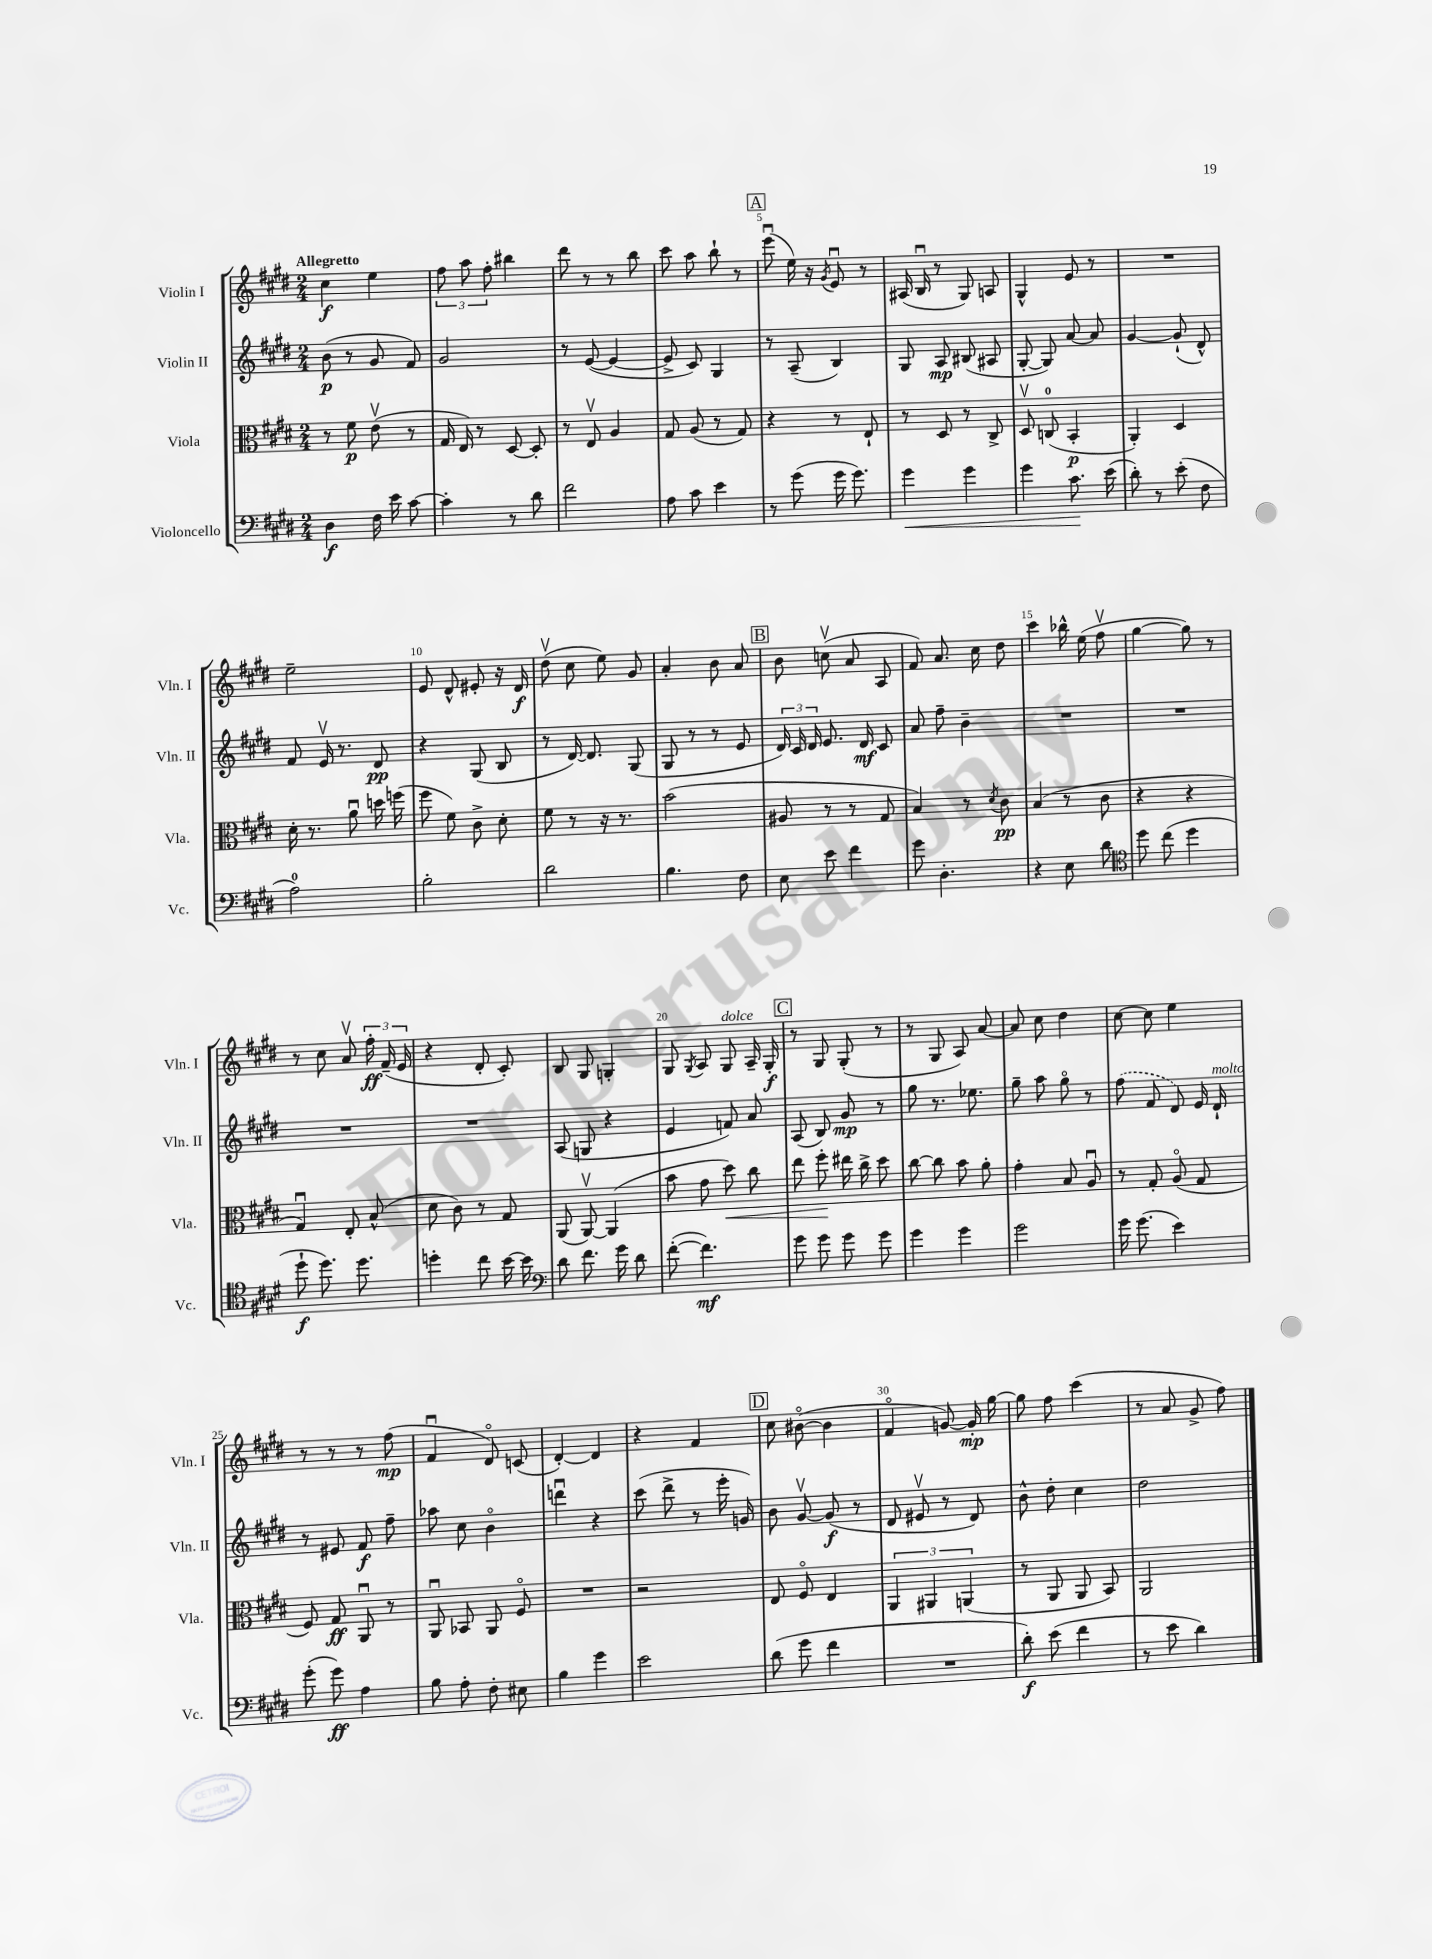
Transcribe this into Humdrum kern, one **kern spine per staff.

**kern	**kern	**kern	**kern
*staff4	*staff3	*staff2	*staff1
*clefF4	*clefC3	*clefG2	*clefG2
*k[f#c#g#d#]	*k[f#c#g#d#]	*k[f#c#g#d#]	*k[f#c#g#d#]
*M2/4	*M2/4	*M2/4	*M2/4
4D#\	8r	(8b\	4cc#\
.	8f#\	8r	.
16F#\	(8ev\	8g#/	4ee\
16e\	.	.	.
[8c#\	8r	8f#/)	.
=	=	=	=
4c#'\]	16G#/	2g#/	12ff#\
.	16E/)	.	.
.	.	.	12aa\
.	8r	.	.
.	.	.	12ff#'\
8r	[8D#/	.	4bb#\
8d#\	8D#'/]	.	.
=	=	=	=
2f#\	8r	8r	8ddd#\
.	8Ev/	([8e/	8r
.	4A/	4e/_	8r
.	.	.	8bb\
=	=	=	=
8A\	8G#/	8e^/]	8ccc#\
8c#\	(8A/	8c#/)	8aa\
4e\	8r	4G#/	8bb`\
.	8G#/)	.	8r
=	=	=	=
8r	4r	8r	(8eeeu\
(8g#\	.	(8A~/	16ee\)
.	.	.	16r
.	.	.	8qg#/
16g#\	8r	4B/)	8eu/
8.g#\)	.	.	.
.	8E`/	.	8r
=	=	=	=
4g#\	8r	8G#/	(16A#/
.	.	.	16Bu/
.	8D#/	8A/	8r
4g#\	8r	(8B#/	8G#/)
.	8C#^/	8A#/	8A/
=	=	=	=
4g#\	8D#v/	[8G#'/	4G#^^/
.	(8C/	8G#/])	.
8.c#\	4BB'/	[8a/	8e/
.	.	8a/]	8r
(16e\	.	.	.
=	=	=	=
8d#'\)	4AA'/)	[4g#/	2r
8r	.	.	.
(8e'\	4D#/	(8g#`/]	.
8F#\	.	8d#^^/)	.
=	=	=	=
2A\)	16d#'\	8f#/	2ee~\
.	8.r	.	.
.	.	16ev/	.
.	.	8.r	.
.	8au\	.	.
.	16dd\	8d#/	.
.	(16ff\	.	.
=	=	=	=
2B'\	8ff#\	4r	8e/
.	8f#\)	.	8d#^^/
.	8c#^\	(8G#/	8e#'/
.	8d#'\	8B/	16r
.	.	.	16d#/
=	=	=	=
2d#\	8f#\	8r	(8dd#v\
.	8r	[16d#/)	8cc#\
.	.	8.d#/]	.
.	16r	.	8ee\)
.	8.r	.	.
.	.	(8G#/	8g#/
=	=	=	=
4.B\	(2b\	8G#/	4a'/
.	.	8r	.
.	.	8r	8b\
8F#\	.	8e/	8a/
=	=	=	=
8E\	8A#/	24d#/)	8b\
.	.	24c#/	.
.	.	24d#/	.
8e\	8r	8.e/	(8ccv\
4f#\	8r	.	8a/
.	.	16d#/	.
.	8G#/	8c#/	8A/
=	=	=	=
8g#\	4B/)	8a/	8f#/)
4.D#'\	.	8ff#~\	8.a/
.	8r	4b~\	.
.	.	.	16cc#\
.	8qd#/	.	.
.	8c#\	.	8dd#\
=	=	=	=
4r	(4B/	2r	4ccc#\
8E\	8r	.	16bb-^^\
.	.	.	(16ee\
8d#\	8c#\	.	8ff#v\
=	=	=	=
*clefC4	*	*	*
8dd#\	4r	2r	[4gg#\
(8cc#\	.	.	.
4dd#\	4r	.	8gg#\])
.	.	.	8r
=	=	=	=
8dd#`\	4G#u/)	2r	8r
8.dd#\)	.	.	8cc#\
.	8E'/	.	8av/
8.dd#\	.	.	.
.	(8B^^/	.	24ff#'\
.	.	.	(24f#~/
.	.	.	24e/
=	=	=	=
4dd'\	8d#\	2r	4r
.	8c#\)	.	.
8cc#\	8r	.	8d#'/
[16b\	8G#/	.	8c#'/)
16b\]	.	.	.
=	=	=	=
*clefF4	*	*	*
8d#\	(8AA/	(8A/	8B/
8.f#\	[8AAv/)	8G/	8G#/
.	(4AA/]	4r	4G'/
16g#\	.	.	.
8d#\	.	.	.
=	=	=	=
([8f#'\	8b\	4e/	8G#/
.	.	.	8qG#/
4.f#\])	8g#\	.	8A/
.	8dd#\)	8f/)	8G#/
.	8cc#\	8a/	16A~/
.	.	.	16G#'/
=	=	=	=
8g#\	8ee\	(8A/	8r
8g#\	8ff#'\	8B/)	8G#/
8g#\	16ee#\	8g#/	(8G#'/
.	16cc#^\	.	.
8g#\	8dd#\	8r	8r
=	=	=	=
4g#\	[8cc#\	8gg#\	8r
.	8cc#\]	8.r	8G#/
4g#\	8b\	.	8A/)
.	.	8.ee-\	.
.	8a'\	.	[8a/
=	=	=	=
2g#\	4g#'\	8gg#~\	8a/]
.	.	8aa\	8cc#\
.	8B/	8gg#o\	4dd#\
.	8Au/	8r	.
=	=	=	=
16g#\	8r	(8ff#\	[8cc#\
(8.g#\	.	.	.
.	8G#'/	8f#/	8cc#\]
4e\)	(8Ao/	8d#/)	4ee\
.	8G#/	16e/	.
.	.	16d#`/	.
=	=	=	=
(8g#'\	8F#/)	8r	8r
8g#\)	8G#/	8e#/	8r
4A\	8AAu/	8f#/	8r
.	8r	8ff#~\	(8ff#\
=	=	=	=
8B\	8AAu/	8aa-\	4f#u/
8A'\	8BB-/	8cc#\	.
8F#'\	8AA/	4bo\	8d#o/)
8E#\	8F#o/	.	(8c/
=	=	=	=
4B\	2r	4dddu\	[4d#'/)
4g#\	.	4r	4d#/]
=	=	=	=
2e\	2r	(8ccc#\	4r
.	.	8ddd#^\	.
.	.	8r	4f#/
.	.	16eee'\	.
.	.	16g/)	.
=	=	=	=
(8d#\	8E/	8b\	8cc#\
8g#\	8F#o/	[8g#v/	([8b#o\
4f#\	4E/	(8g#/]	4b#\]
.	.	8r	.
=	=	=	=
2r	6AA/	8d#/	4f#o/
.	.	8e#v/	.
.	6AA#/	.	.
.	.	8r	[8g/)
.	(6AA/	.	.
.	.	8d#/)	16g'/]
.	.	.	[16gg#\
=	=	=	=
8d#'\)	8r	8b^^\	8gg#\]
(8e\	8AA/	8dd#'\	8ff#\
4f#\	8AA/	4cc#\	(4ccc#\
.	8BB/)	.	.
=	=	=	=
8r	2AA/	2dd#\	8r
8e\	.	.	8a/
4d#\)	.	.	8g#^/
.	.	.	8ff#\)
==	==	==	==
*-	*-	*-	*-
